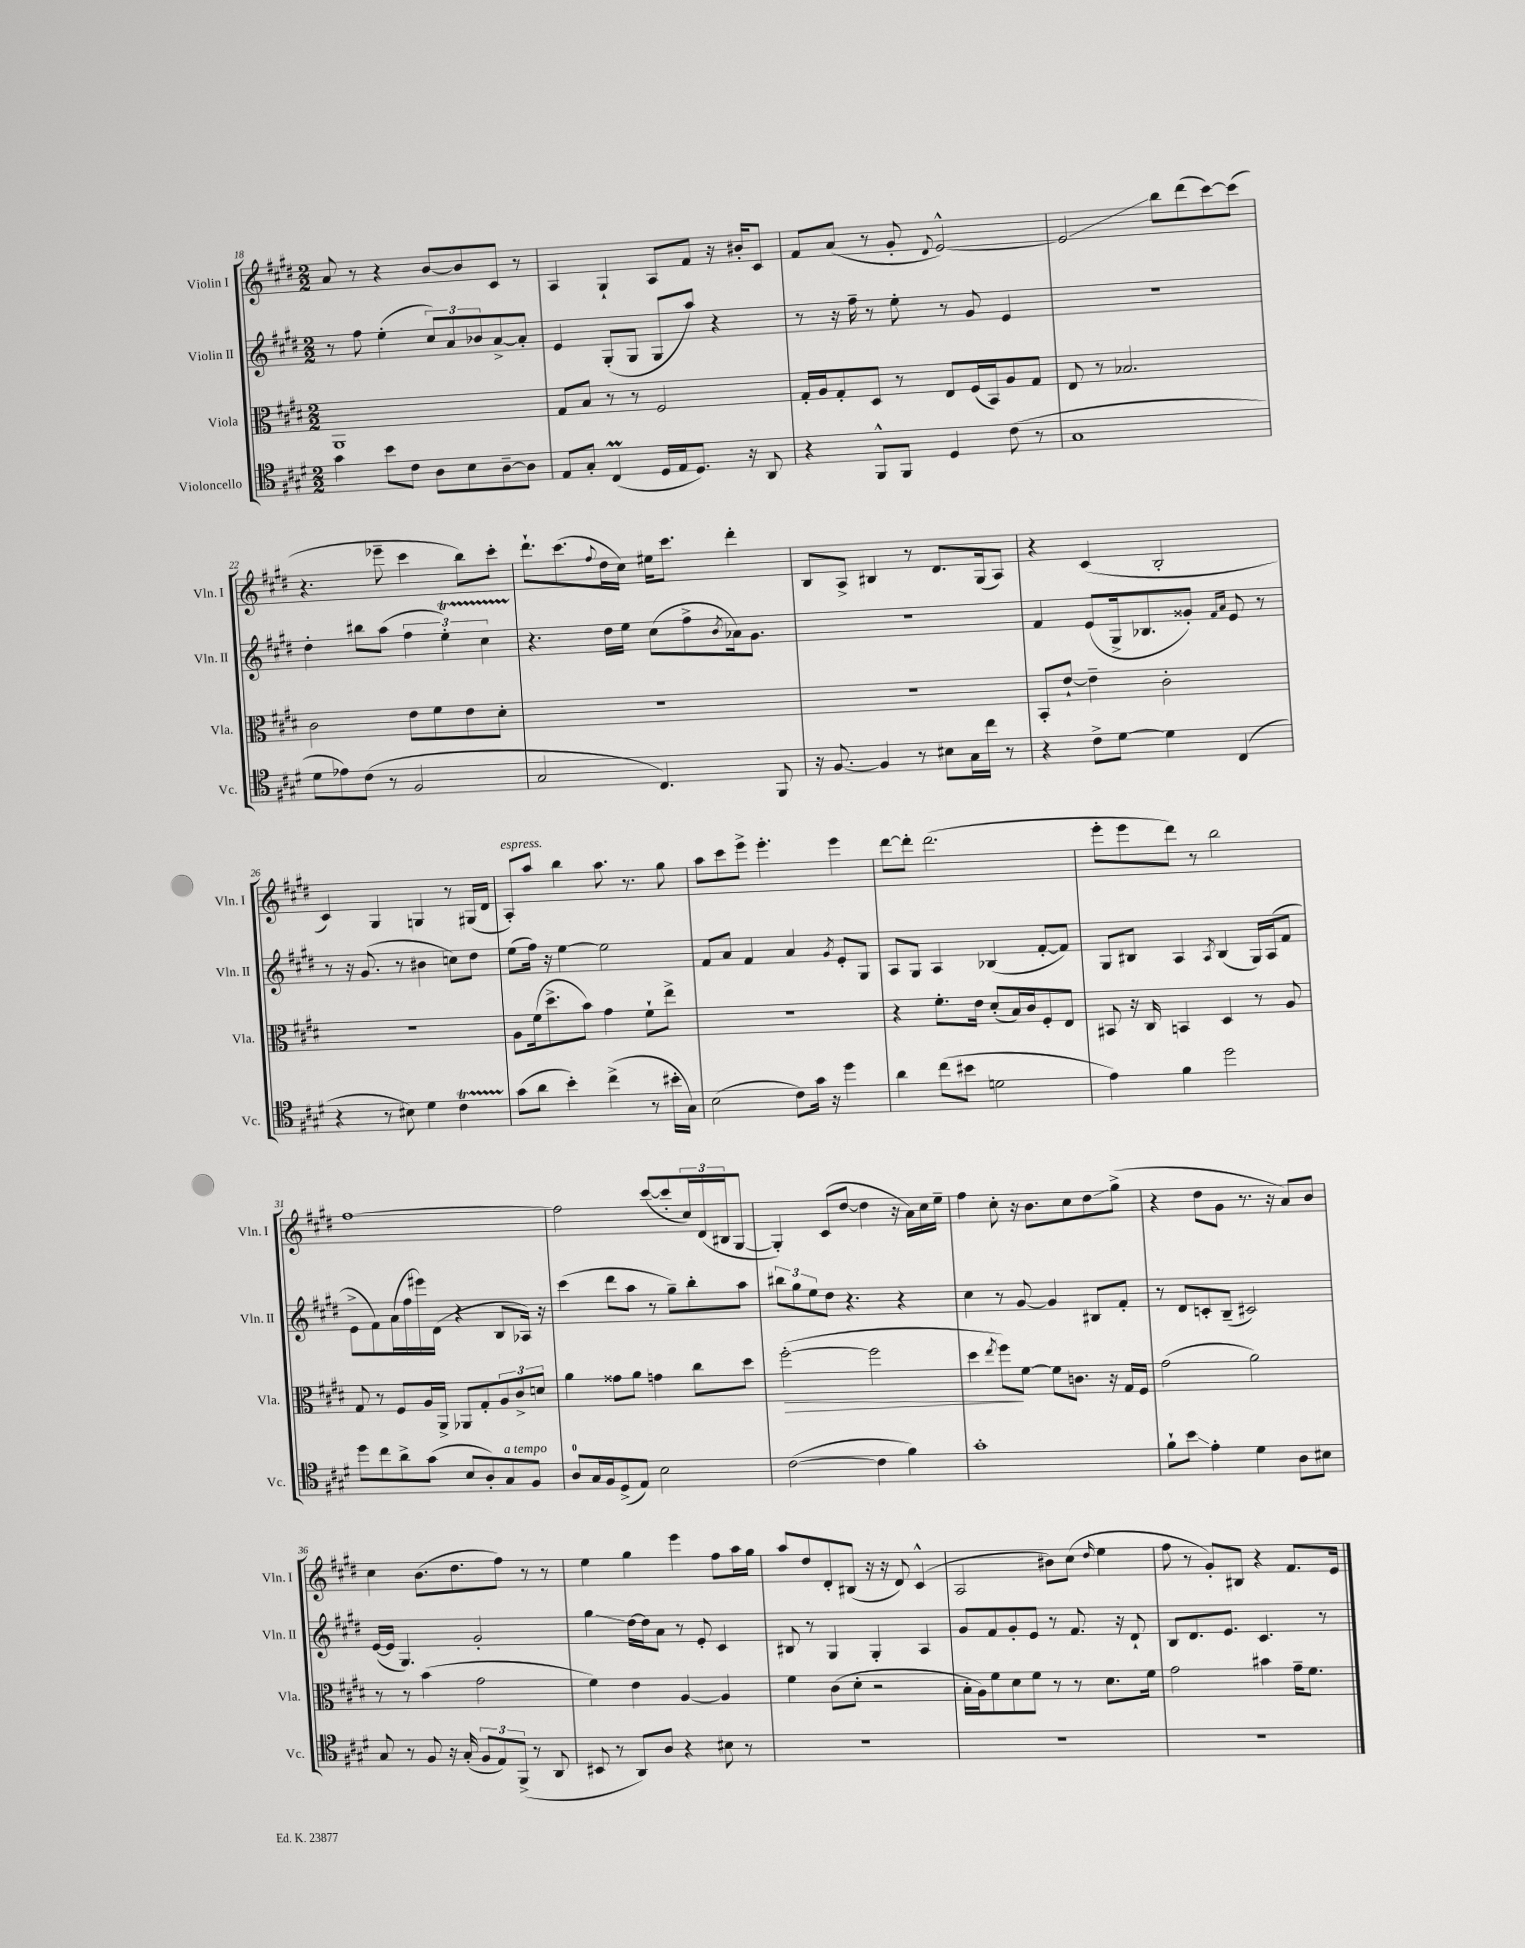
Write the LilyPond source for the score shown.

<<
\new StaffGroup <<
\new Staff = "s0" \with { instrumentName = "Violin I" shortInstrumentName = "Vln. I" } {
    \clef treble \key e \major \numericTimeSignature \time 2/2
    a'8 r8 r4 b'8~ b'8 cis'8 r8 |
    a4 gis4-! a8 fis'8 r16 bis'16-. cis'8 |
    fis'8 a'8( r8 gis'8-. \appoggiatura { dis'8 } e'2~-^) |
    e'2\glissando b''8 dis'''8( cis'''8~) cis'''8( |
    r4. ees'''8-- cis'''4 b''8) cis'''8-. |
    dis'''8.-! cis'''8.( \appoggiatura { fis''8 } dis''16 cis''16) eis''16 cis'''8. dis'''4-. |
    b8 a8-> bis4 r8 dis'8. gis16( a8) |
    r4 cis'4( b2-. |
    cis'4) gis4 g4 r8 gis16( dis'16 |
    a8-.^\markup { \italic "espress." }) a''8 b''4 a''8. r8. gis''8 |
    a''8 cis'''8 e'''8-> e'''4.-. e'''4 |
    dis'''8~ dis'''8-. dis'''2.( |
    e'''8-. e'''8 dis'''8) r8 b''2 |
    fis''1~ |
    fis''2 cis'''8~( cis'''8-. \tuplet 3/2 { cis''16) dis'16( bis16 } gis8~ |
    gis4-.) cis'8( dis''8~ dis''4 r16 a'16) cis''16 e''16-- |
    fis''4 cis''8-. r16 b'8. cis''8 dis''8\glissando gis''8->( |
    r4 dis''8 gis'8 r8. r16 a'8) b'8 |
    cis''4 b'8.( dis''8. fis''8) r8 r8 |
    e''4 gis''4 e'''4 fis''8 a''16 gis''16 |
    a''8 dis''8 dis'8-. bis8( r16 r16 dis'8) cis'4-^( |
    a2 bis'8) cis''8( \grace { dis''16 } e''4 |
    fis''8 r8 gis'8-.) bis8 r4 fis'8. e'16 \bar "|." |
}
\new Staff = "s1" \with { instrumentName = "Violin II" shortInstrumentName = "Vln. II" } {
    \clef treble \key e \major \numericTimeSignature \time 2/2
    r8 fis''8 e''4-.( \tuplet 3/2 { cis''8) a'8 bes'8 } a'8~-> a'8-. |
    e'4 gis8-.( gis8 gis8 a''8) r4 |
    r8 r16 fis''16-- r8 e''8-. r8 gis'8 e'4 |
    r1 |
    dis''4-. bis''8 a''8( \tuplet 3/2 { fis''4 e''4-.\startTrillSpan) cis''4 } |
    r4.\stopTrillSpan dis''16 e''16 cis''8( fis''8-> \acciaccatura { b'8 } aes'16) gis'8. |
    R1 |
    fis'4 e'8( gis16-> bes8. gisis'8-.) \grace { fis'16 a'16 } e'8 r8 |
    r8 r16 gis'8.( r8 bis'4 c''8) dis''8 |
    e''8( fis''16) r16 e''4~ e''2 |
    fis'8 a'8 fis'4 a'4 \acciaccatura { gis'8 } e'8-. gis8 |
    a8 gis8 a4 bes4( fis'8~-. fis'8) |
    gis8 bis8 a4 \acciaccatura { a8 } bis4( gis16) a16( fis'8 |
    e'8-> fis'8) a'16( fis''16 eis'''16) dis'16( r4 b8 aes16) r16 |
    cis'''4( dis'''8 a''8 r8 gis''8--) b''8-. a''8 |
    \tuplet 3/2 { bis''8 gis''8 e''8 } dis''8 r4. r4 |
    cis''4 r8 gis'8~ gis'4 bis8 fis'8-. |
    r8 dis'8 c'8-. b8--( cis'2) |
    e'16~( e'16 gis4.) gis'2-. |
    gis''4\glissando dis''16~ dis''16 a'8 r8 e'8-. cis'4 |
    bis8 r8 gis4 gis4-. a4 |
    gis'8 fis'8 gis'8-. e'8 r8 fis'8. r16 dis'8-! |
    b8 dis'8. e'8. cis'4. r8 \bar "|." |
}
\new Staff = "s2" \with { instrumentName = "Viola" shortInstrumentName = "Vla." } {
    \clef alto \key e \major \numericTimeSignature \time 2/2
    a,1 |
    gis8 b8 r8 r8 fis2 |
    gis16-. a16 gis8-. dis8 r8 e8 fis16( b,16) a8 gis8 |
    e8 r8 bes2. |
    cis'2 e'8 fis'8 e'8 dis'8-. |
    r1 |
    R1 |
    b,8-. e'8~-! e'4-- cis'2-. |
    R1 |
    a8 fis'16( dis''8.-> b'8) gis'4 fis'8-! e''8-> |
    R1 |
    r4 fis'8.-. e'16 dis'8-.( b16) cis'16 fis8-. e8 |
    bis,8 r16 cis16 b,4 dis4 r8 a8 |
    gis8 r8 fis8 a16 a,16-> aes,8 gis8-. \tuplet 3/2 { a8 cis'8-> d'8 } |
    a'4 gisis'8 a'8 g'4 cis''8 dis''8 |
    fis''2~-.\>( fis''2 |
    dis''4 \acciaccatura { e''8 } fis''8\!) fis'8~ fis'8 c'8. r16 gis16 fis16 |
    gis'2( a'2) |
    r8 r8 b'4( gis'2 |
    fis'4) e'4 a4~ a4 |
    fis'4 cis'8( dis'8-. r2 |
    b16-. a16) fis'8 dis'8 fis'8 r8 r8 dis'8. fis'16 |
    gis'2 bis'4 gis'16-- fis'8. \bar "|." |
}
\new Staff = "s3" \with { instrumentName = "Violoncello" shortInstrumentName = "Vc." } {
    \clef tenor \key e \major \numericTimeSignature \time 2/2
    gis'4 b'8 cis'8 a8 b8 a8~-- a8 |
    e8 gis8-. cis4\prall( dis16 e16 dis8.) r16 a,8 |
    r4 fis,8-^ fis,8 dis4 cis'8( r8 |
    gis1 |
    dis'8 ees'8) cis'8( r8 fis2 |
    gis2 cis4.) fis,8 |
    r16 fis8.~ fis4 r8 bis8 gis16 cis''16 r8 |
    r4 cis'8-> dis'8~ dis'4 cis4( |
    r4 r8 bis8) dis'4 cis'4\startTrillSpan |
    gis'8\stopTrillSpan( a'8 b'4-.) cis''4->( r8 bis'16-. gis16) |
    b2( cis'8) gis'16 r16 dis''4 |
    a'4 cis''8( bis'8 d'2 |
    e'4) fis'4 dis''2 |
    dis''8 cis''8 a'8-> gis'8( b8 a8-.) gis8^\markup { \italic "a tempo" } fis8 |
    a8-0 gis16 fis16 dis8->( e8) b2 |
    cis'2~( cis'4 fis'4) |
    gis'1-. |
    fis'8-! b'8\glissando e'4-. dis'4 a8 bis8 |
    gis8 r8 fis8 r16 gis16-.( \tuplet 3/2 { fis8 e8) fis,8->( } r8 a,8 |
    bis,8 r8 a,8) a8 r4 bis8 r8 |
    R1 |
    R1 |
    R1 \bar "|." |
}
>>
>>
\layout { \context { \Score currentBarNumber = #18 } }
